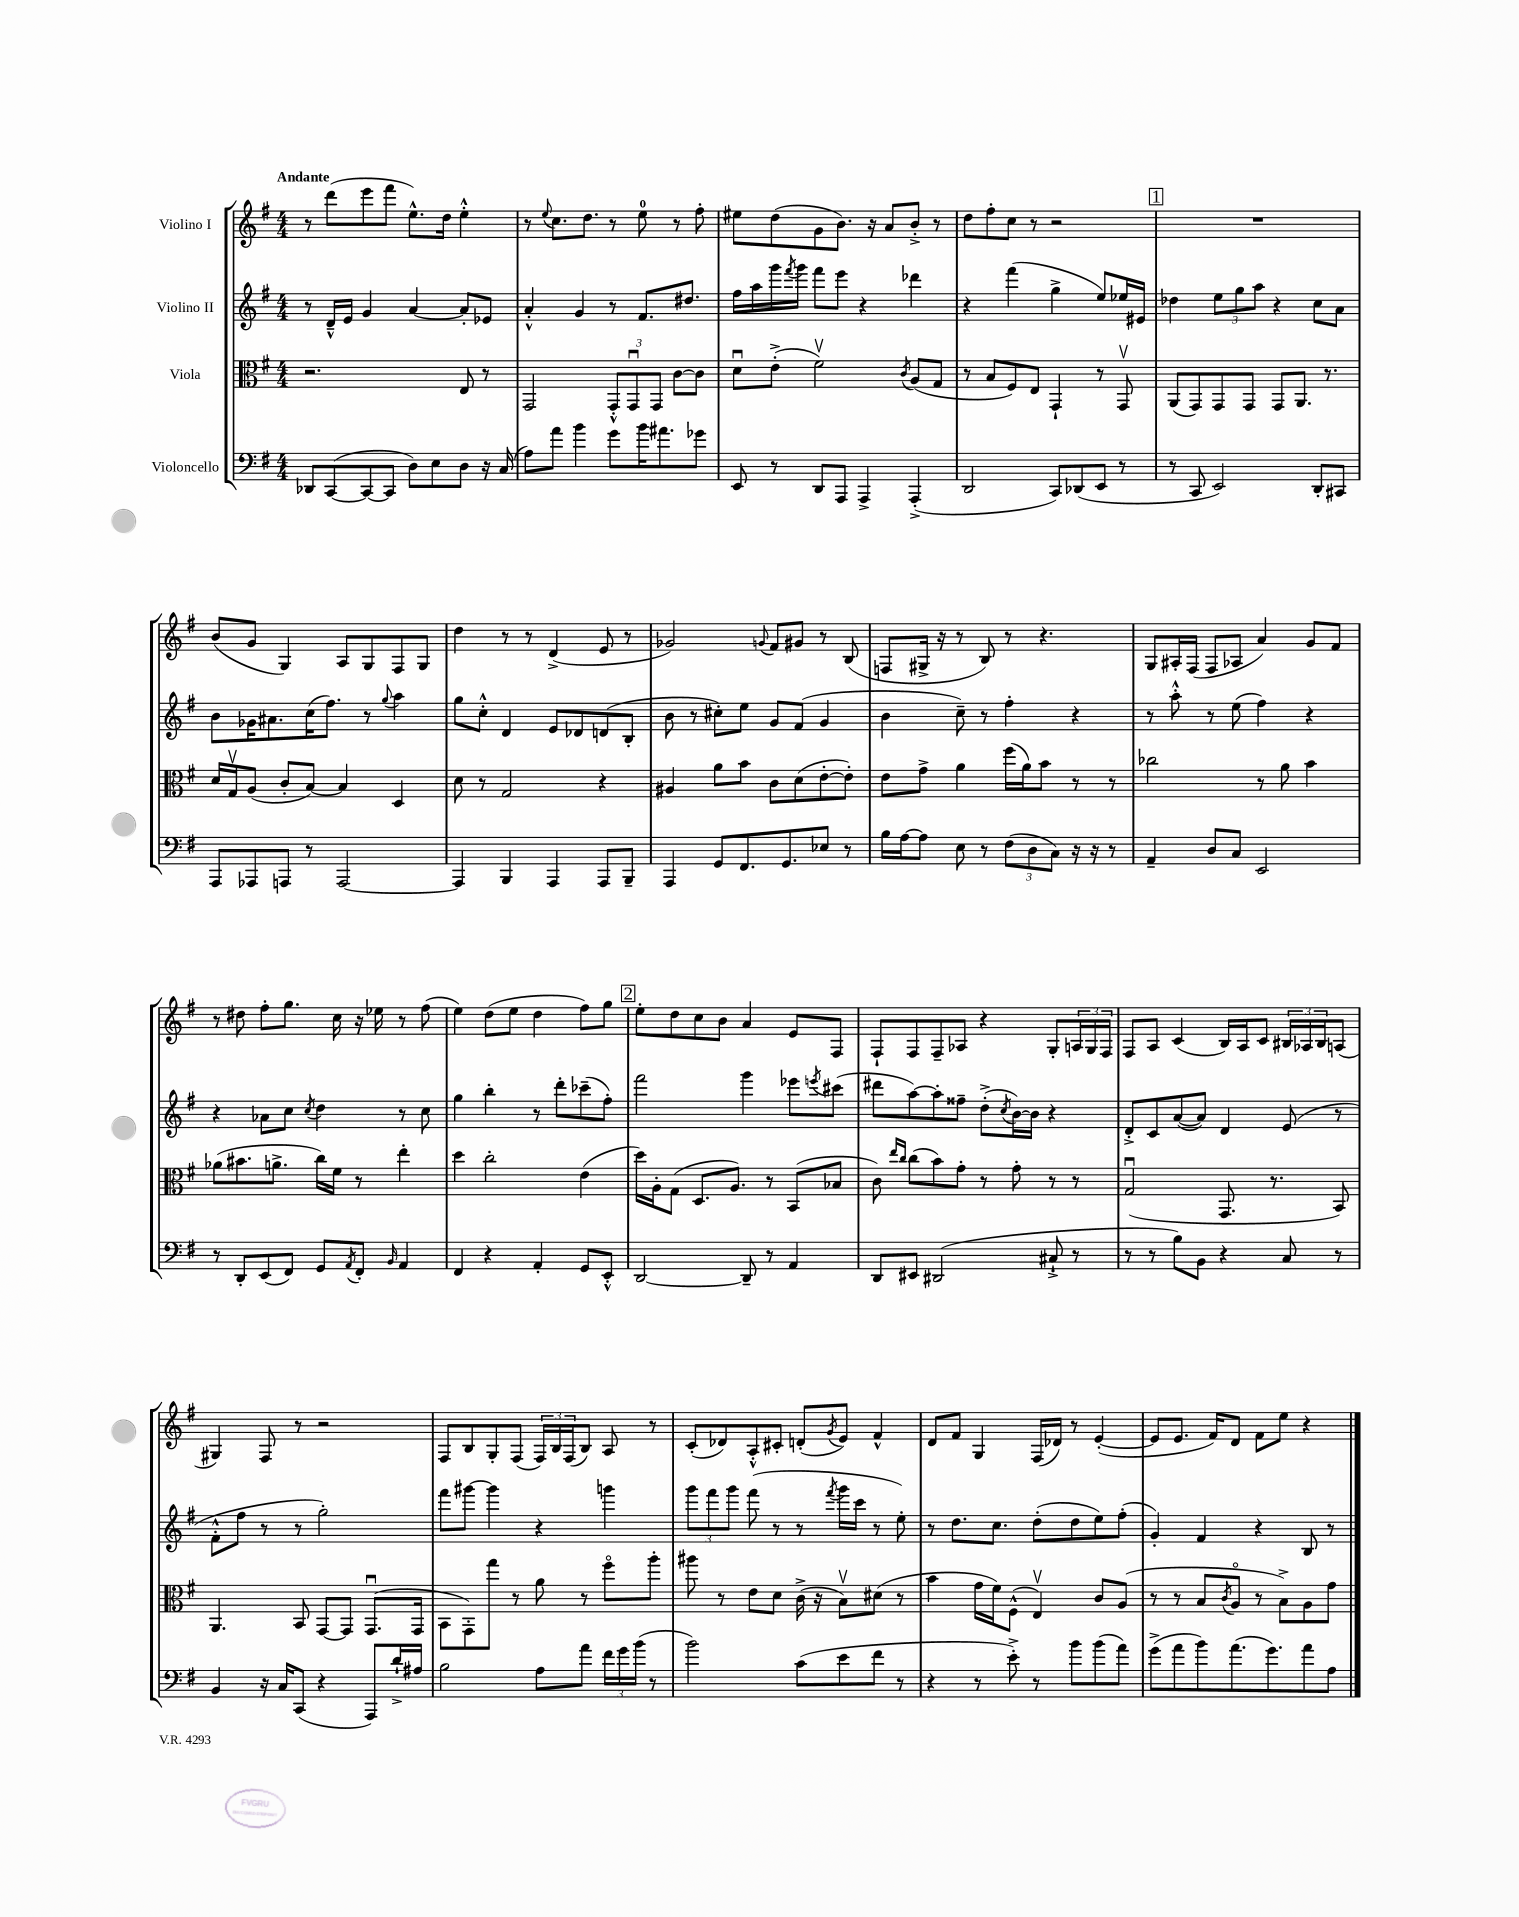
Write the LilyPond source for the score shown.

<<
\new StaffGroup <<
\new Staff = "s0" \with { instrumentName = "Violino I" } {
    \clef treble \key g \major \numericTimeSignature \time 4/4 \tempo "Andante"
    r8 d'''8( e'''8 fis'''8 e''8.-^) d''16 e''4-.-^ |
    r8 \appoggiatura { e''8 } c''8. d''8. r8 e''8-0 r8 fis''8-. |
    eis''8 d''8( g'8 b'8.) r16 a'8 b'8-.-> r8 |
    d''8 fis''8-. c''8 r8 r2 |
    \mark \markup { \box "1" } R1 |
    b'8( g'8 g4) a8 g8 fis8 g8 |
    d''4 r8 r8 d'4->( e'8 r8 |
    ges'2) \appoggiatura { g'8 } fis'8 gis'8 r8 b8( |
    f8 gis16-> r16 r8 b8) r8 r4. |
    g8 ais16-. fis16( fis8 aes8 a'4) g'8 fis'8 |
    r8 dis''8 fis''8-. g''8. c''16 r16 ees''16 r8 fis''8( |
    e''4) d''8( e''8 d''4 fis''8) g''8 |
    \mark \markup { \box "2" } e''8-. d''8 c''8 b'8 a'4 e'8 fis8 |
    fis8-! fis8 fis8-- aes8 r4 g8-. \tuplet 3/2 { a16 g16 fis16 } |
    fis8 a8 c'4( b16) a16 c'8 \tuplet 3/2 { bis16 aes16 bis16 } a8( |
    gis4) fis8 r8 r2 |
    fis8 b8 g8-. fis8( \tuplet 3/2 { fis16) b16 fis16( } b8) a8 r8 |
    c'8-.( des'8) a8-.-^ cis'8-. d'8-.( \acciaccatura { g'8 } e'8) fis'4-^ |
    d'8 fis'8 g4 fis16( des'16) r8 e'4~-.( |
    e'8 e'8. fis'16) d'8 fis'8 e''8 r4 \bar "|." |
}
\new Staff = "s1" \with { instrumentName = "Violino II" } {
    \clef treble \key g \major \numericTimeSignature \time 4/4
    r8 d'16---^ e'16 g'4 a'4~ a'8-. ees'8 |
    a'4-.-^ g'4 r8 fis'8. dis''8. |
    fis''16 a''16 g'''16 \acciaccatura { fis'''8 } g'''16 fis'''8 e'''8 r4 des'''4 |
    r4 fis'''4( g''4-> e''8) ees''16 eis'16 |
    \mark \markup { \box "1" } des''4 \tuplet 3/2 { e''8 g''8 a''8 } r4 c''8 a'8 |
    b'8 ges'16 ais'8. c''16( fis''8.) r8 \appoggiatura { g''8 } a''4 |
    g''8 c''8-.-^ d'4 e'8 des'8 d'8( b8-. |
    b'8 r8 cis''8-.) e''8 g'8 fis'8( g'4 |
    b'4 c''8--) r8 fis''4-. r4 |
    r8 a''8-.-^ r8 e''8( fis''4) r4 |
    r4 aes'8 c''8 \acciaccatura { c''8 } d''4 r8 c''8 |
    g''4 b''4-. r8 d'''8-. ces'''8--( fis''8-.) |
    \mark \markup { \box "2" } fis'''2 g'''4 ees'''8 \acciaccatura { e'''8 } cis'''8( |
    dis'''8 a''8~) a''8-. fisis''8-- d''8-.->( \acciaccatura { c''8 } b'16~) b'16 r4 |
    d'8-.-> c'8 a'8~( a'8) d'4 e'8( r8 |
    fis'8-.-^ fis''8 r8 r8 g''2-.) |
    fis'''8 gis'''8~ gis'''4 r4 g'''4 |
    \tuplet 3/2 { g'''8 fis'''8 g'''8 } fis'''8( r8 r8 \acciaccatura { fis'''8 } g'''16 c'''16 r8 e''8-.) |
    r8 d''8. c''8. d''8-.( d''8 e''8) fis''8-.( |
    g'4-.) fis'4 r4 b8 r8 \bar "|." |
}
\new Staff = "s2" \with { instrumentName = "Viola" } {
    \clef alto \key g \major \numericTimeSignature \time 4/4
    r2. e8 r8 |
    g,2 \tuplet 3/2 { g,8-.-^ g,8\downbow g,8 } c'8~ c'8 |
    d'8\downbow e'8-.->( fis'2\upbow) \acciaccatura { c'8 } a8( g8 |
    r8 b8 fis8) e8 g,4-! r8 g,8\upbow |
    \mark \markup { \box "1" } a,8( g,8) g,8 g,8 g,8 a,8. r8. |
    d'16 g16\upbow a8( c'8-. b8~) b4 d4 |
    d'8 r8 g2 r4 |
    ais4 a'8 b'8 c'8 d'8( e'8~-. e'8-.) |
    e'8 g'8-> a'4 fis''16( a'16) b'8 r8 r8 |
    ces''2 r8 a'8 b'4 |
    aes'8( bis'8. a'8.-> c''16) fis'16 r8 e''4-. |
    d''4 c''2-. e'4( |
    \mark \markup { \box "2" } d''16) a16-. g8( d8. a8.) r8 b,8( bes8 |
    c'8) \grace { e''16 c''16 } c''8( b'8) g'8-. r8 g'8-. r8 r8 |
    g2\downbow( g,8. r8. b,8) |
    a,4. b,8 g,8~ g,8 g,8.\downbow( g,16 |
    b,8 g,8-.) g''8 r8 a'8 r8 fis''8\flageolet a''8-. |
    ais''8 r8 e'8 d'8 c'16->( r16 b8\upbow) dis'8( r8 |
    b'4 g'16 fis'16) fis8-^( e4\upbow) c'8 a8( |
    r8 r8 b8 \acciaccatura { c'8 } a8\flageolet r8 b8->) a8 g'8 \bar "|." |
}
\new Staff = "s3" \with { instrumentName = "Violoncello" } {
    \clef bass \key g \major \numericTimeSignature \time 4/4
    des,8 c,8~( c,8~ c,8 d8) e8 d8 r16 c16( |
    a8) a'8 b'4 g'8 b'16 ais'8. ges'8 |
    e,8 r8 d,8 a,,8 a,,4-> a,,4-.->( |
    d,2 c,8) des,8( e,8 r8 |
    \mark \markup { \box "1" } r8 c,8 e,2) d,8-. cis,8 |
    a,,8 aes,,8 a,,8 r8 a,,2~ |
    a,,4 b,,4 a,,4 a,,8 b,,8-- |
    a,,4 g,8 fis,8. g,8. ees8 r8 |
    b16 a16~ a8 e8 r8 \tuplet 3/2 { fis8( d8 c8) } r16 r16 r8 |
    a,4-- d8 c8 e,2 |
    r8 d,8-. e,8( fis,8) g,8 \acciaccatura { a,8 } fis,8-. \grace { b,16 } a,4 |
    fis,4 r4 a,4-. g,8 e,8-.-^ |
    \mark \markup { \box "2" } d,2~ d,8-- r8 a,4 |
    d,8 eis,8 dis,2( cis8-!-> r8 |
    r8 r8 b8) b,8 r4 c8 r8 |
    b,4 r16 c16 c,8( r4 a,,8) d'16-!-> ais16 |
    b2 a8 a'8 \tuplet 3/2 { fis'16 g'16 b'16( } r8 |
    b'2) c'8( e'8 fis'8 r8 |
    r4 r8 e'8-.->) r8 b'8 b'8( a'8) |
    g'8->( a'8 b'8) a'8.( g'8.) a'8 a8 \bar "|." |
}
>>
>>
\layout { \context { \Score \remove "Bar_number_engraver" } }
